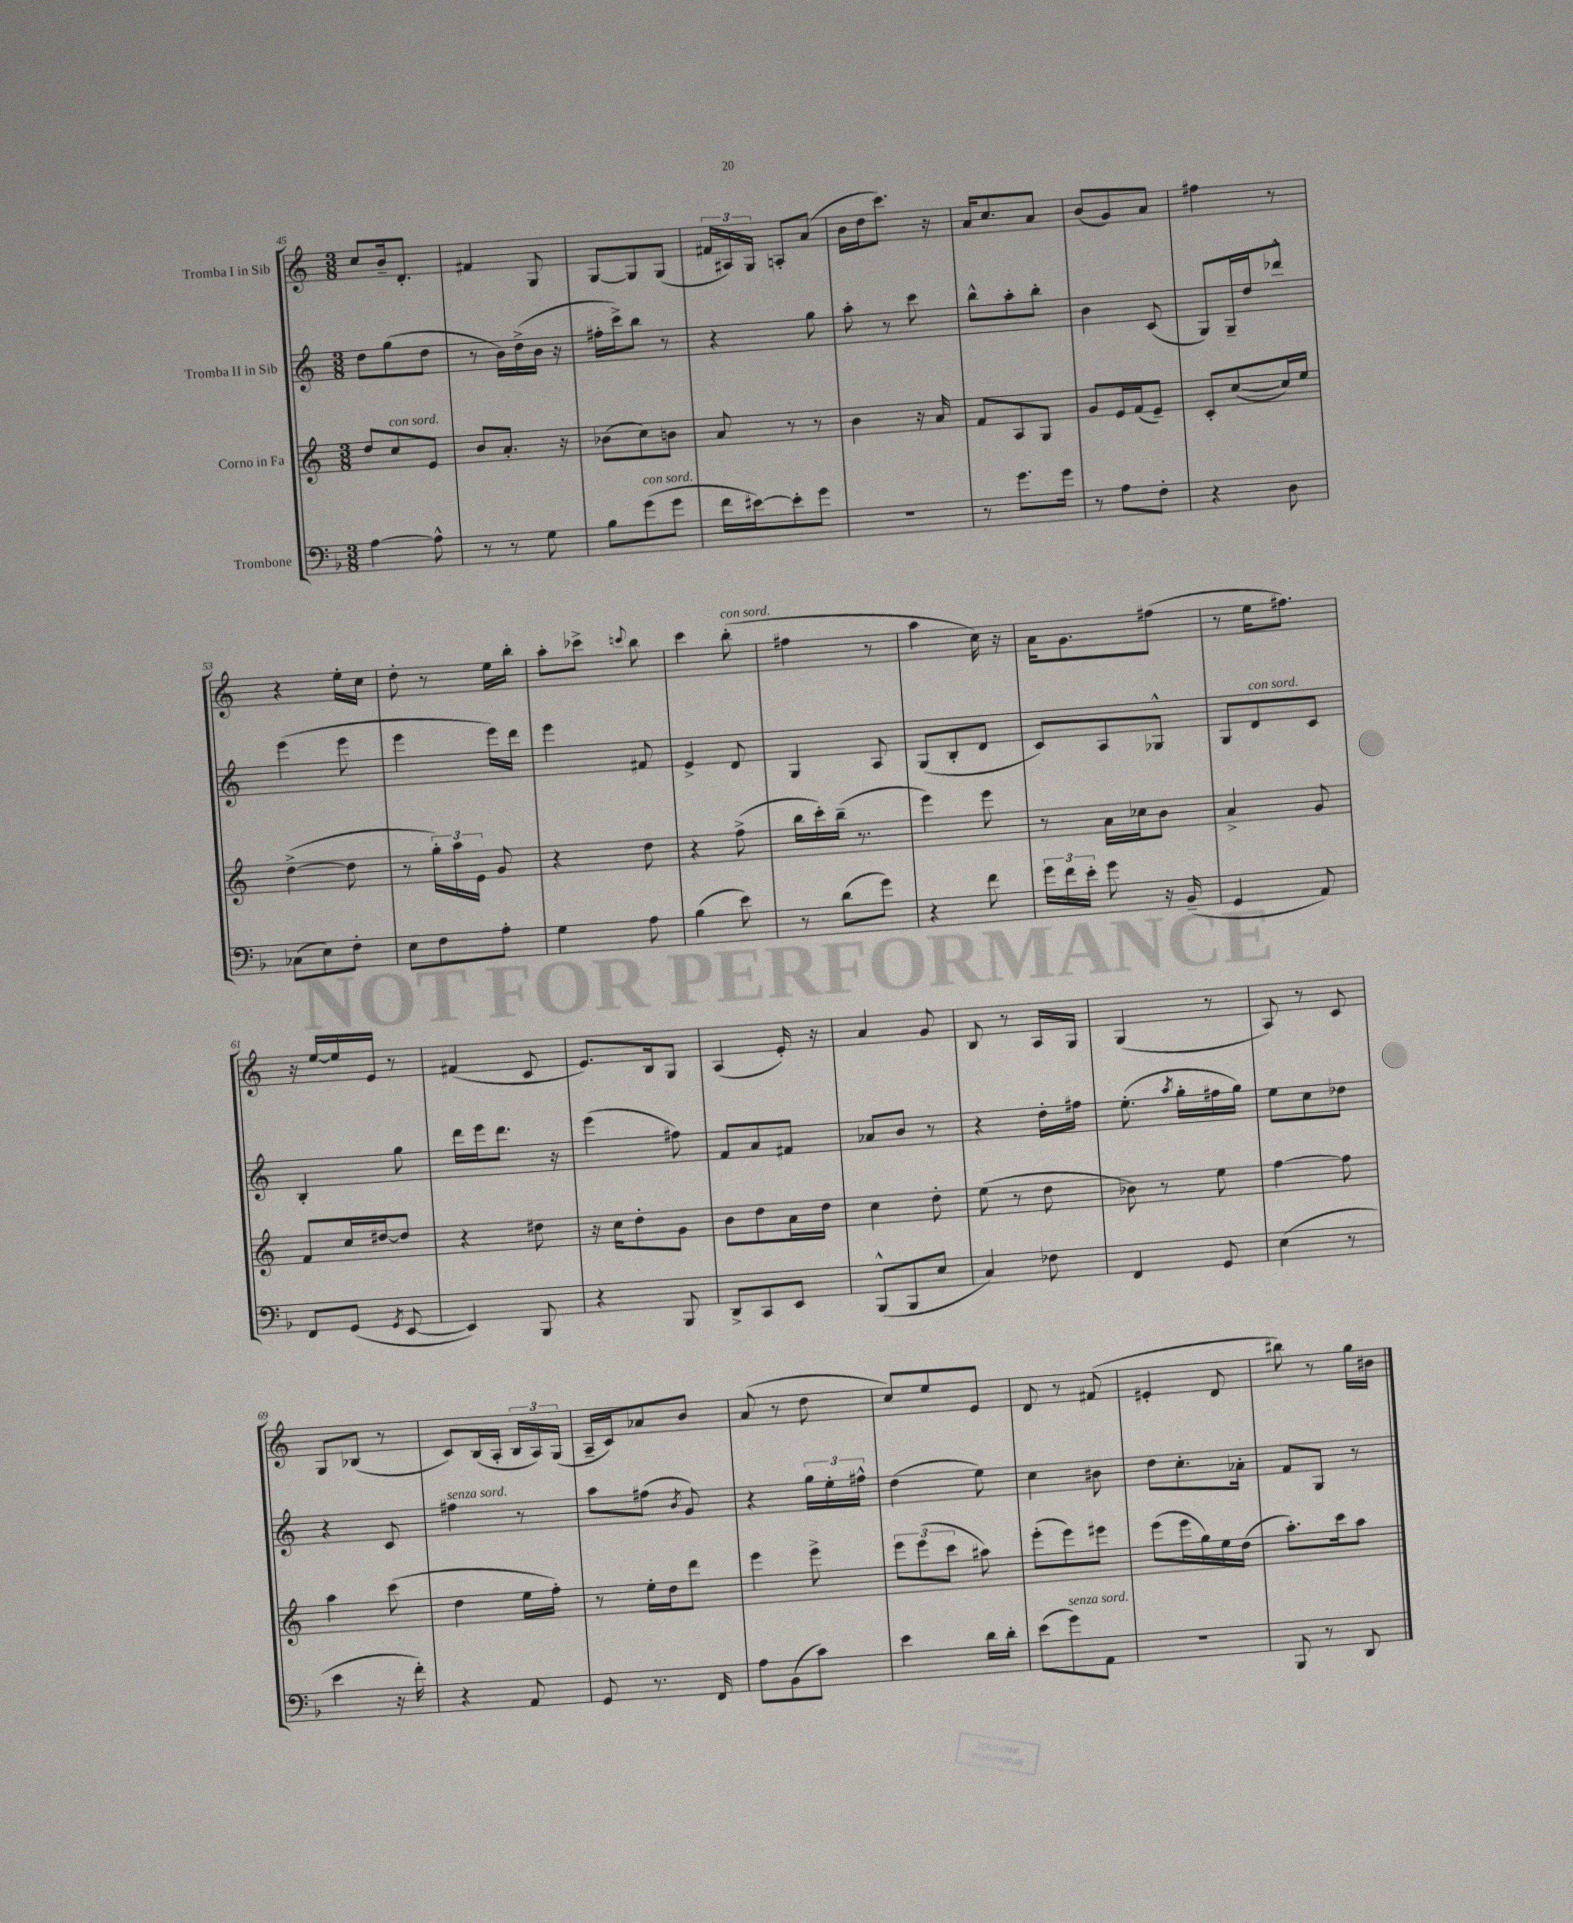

**kern	**kern	**kern	**kern
*staff4	*staff3	*staff2	*staff1
*clefF4	*clefG2	*clefG2	*clefG2
*k[b-]	*k[]	*k[]	*k[]
*M3/8	*M3/8	*M3/8	*M3/8
[4A\	8dd/L	8dd\L	8cc/L
.	8cc/	(8gg\	16b~/k
.	.	.	8.d'/J
8A^^\]	8e/J	8dd\J	.
=	=	=	=
8r	8b/L	8r	4f#/
8r	8.a'/J	16b\LL)	.
.	.	(16dd^\	.
8G\	.	16b\JJ	8G/
.	16r	16r	.
=	=	=	=
8B-\L	(8b-\L	16ff#'\LL	[8G/L
.	.	16ccc^\J)	.
(8g\	8cc\)	8bb\J	8G/]
8g\J	8b\J	8r	(8G/J
=	=	=	=
16f\LL	8a/	4r	24f#/LL
.	.	.	24A#/)
[16e#\J)	.	.	.
.	.	.	24G/JJ
8e#'\]	8r	.	8A'/L
8g\J	8r	8gg\	(8a/J
=	=	=	=
4.r	4b\	8aa'\	16b\LL
.	.	.	16dd\J
.	.	8r	8.ccc\J)
.	16r	8ccc\	.
.	16a/	.	16r
=	=	=	=
8r	8f/L	8bb^^\L	16a/LK
.	.	.	8.cc/
8.g\L	8A/	8aa'\	.
.	8G/J	8bb'\J	8a/J
16g\Jk	.	.	.
=	=	=	=
8r	8g/L	4b\	(8b/L
8A\L	16e/L	.	8g/)
.	(16f/J	.	.
8F'\J	8e~/J)	(8c/	8a/J
=	=	=	=
4r	8c'/L	8G/L)	4ff#\
.	([8cc/	16G~/L	.
.	.	16dd/J	.
8D\	16cc/]L)	8ddd-^^/J	8r
.	16ee/JJ	.	.
=	=	=	=
(8C-\L	([4dd^\	(4eee\	4r
8E\)	.	.	.
8F'\J	8dd\]	8eee\	16ee'\LL
.	.	.	16cc\JJ
=	=	=	=
8E\L	8r	4eee\	8dd'\
8F\	24gg'\LL)	.	8r
.	24aa\	.	.
.	24e\JJ	.	.
8A'\J	8g/	16eee\LL)	16ee\LL
.	.	16ddd\JJ	16bb'\JJ
=	=	=	=
4G\	4r	4eee\	8aa'\L
.	.	.	8ccc-^\J
.	.	.	8qqccc/
8A\	8dd\	8f#/	8bb\
=	=	=	=
(4B-\	4r	4e^/	4ccc\
8e\)	(8ff^\	8d/	(8bb'\
=	=	=	=
8r	16bb\LL	4G/	4ff#\
.	16ccc'\)	.	.
(8d\L	(16bb~\JJ	.	.
.	8.r	.	.
8g\J)	.	8A/	8r
=	=	=	=
4r	4eee\)	(8G/L	4aa\
.	.	8B'/	.
8f\	8eee\	8d/J	16cc\)
.	.	.	16r
=	=	=	=
24g\LL	8r	8c/L)	16a\LK
24f\	.	.	.
.	.	.	8.g\
24e'\JJ	.	.	.
8g\	16a\LL	8A/	.
.	16cc-\J	.	.
16r	8b\J	8G-^^/J	(8ff#\J
(16BB-~/	.	.	.
=	=	=	=
4GG/	4a^/	8G/L	8r
.	.	8d/	16ee\LK
.	.	.	8.ff#\J)
8AA/)	8g/	8c/J	.
=	=	=	=
8FF/L	8f/L	4B'/	16r
.	.	.	[16ee/LL
(8GG/J	16cc/L	.	16ee/]
.	[16dd#/J	.	16e/JJ
8qGG/	.	.	.
[8EE/	8dd#/]J	8gg\	8r
=	=	=	=
4EE/])	4r	16ddd\LL	(4f#/
.	.	16eee\J	.
.	.	8.ddd\J	.
8BBB-/	8dd#\	.	8c/
.	.	16r	.
=	=	=	=
4r	16r	(4eee\	8.e/L)
.	16cc\LK	.	.
.	8dd'\	.	.
.	.	.	16B/k
8BBB-/	8g\J	8ff#\)	8G/J
=	=	=	=
8DD^/L	8b\L	8f/L	(4A/
8CC/	8dd\	8a/	.
8EE/J	16a\L	8f#/J	16e'/)
.	16dd\JJ	.	16r
=	=	=	=
(8BBB-^^/L	4cc\	8a-/L	4a/
8BBB-/	.	8b/J	.
8E/J	8dd'\	8r	8g/
=	=	=	=
4C/)	(8ee\	4r	8B/
.	8r	.	8r
8F-\	8dd\	16dd'\LL	16A/LL
.	.	16ff#\JJ	16G/JJ
=	=	=	=
4FF/	8b-\)	(8.ee'\	(4G/
.	8r	.	.
.	.	8qaa/	.
.	.	16gg'\LL	.
8GG/	8ee\	16ff#\	8r
.	.	16gg\JJ)	.
=	=	=	=
(4E\	[4ff\	8ee\L	8A/)
.	.	8cc\	8r
8r	8ff\]	8dd-\J	8c/
=	=	=	=
4e\	4aa\	4r	8G/L
.	.	.	(8B-/J
16r	(8ccc\	8c/	8r
16f'\)	.	.	.
=	=	=	=
4r	4dd\	4ff#\	8c/L)
.	.	.	(16B/L
.	.	.	16A'/JJ
8AA/	16ee\LL	8r	24B/LL
.	.	.	24A/)
.	16ff'\JJ)	.	.
.	.	.	(24G/JJ
=	=	=	=
8GG/	8r	8aa\L	16A~/LL
.	.	.	16c/J)
8.r	16ee'\LL	(8ff#\J	8a-/
.	16dd\J	.	.
.	.	8qb/	.
.	8ddd\J	8g/)	8b/J
16FF/	.	.	.
=	=	=	=
8A\L	4eee\	4r	(8a/
(8BB-\	.	.	8r
8c\J)	8eee^\	24gg\LL	8dd\
.	.	24ee'\	.
.	.	24ff#^^\JJ	.
=	=	=	=
4e\	12eee\L	(4dd\	8cc/L)
.	(12eee\	.	.
.	.	.	8ee/
.	12ccc\J	.	.
16d\LL	8aa#\)	8ee\)	8e/J
16d'\JJ	.	.	.
=	=	=	=
(8e\L	(8eee'\L	4cc\	8d/
8g\)	8eee\)	.	8r
8AA\J	8eee#\J	8b#\	(8f#/
=	=	=	=
4.r	(8eee\L	8dd\L	4e#'/
.	16eee\L	8.cc'\	.
.	16gg\)	.	.
.	16ee\	.	8d/
.	(16dd\JJ	16a-'\Jk	.
=	=	=	=
8BBB-/	8.aa'\L)	8f/L	8bb#\)
8r	.	8G/J	8r
.	16ccc\k	.	.
8DD/	8aa\J	8r	16gg\LL
.	.	.	16b#\JJ
==	==	==	==
*-	*-	*-	*-
